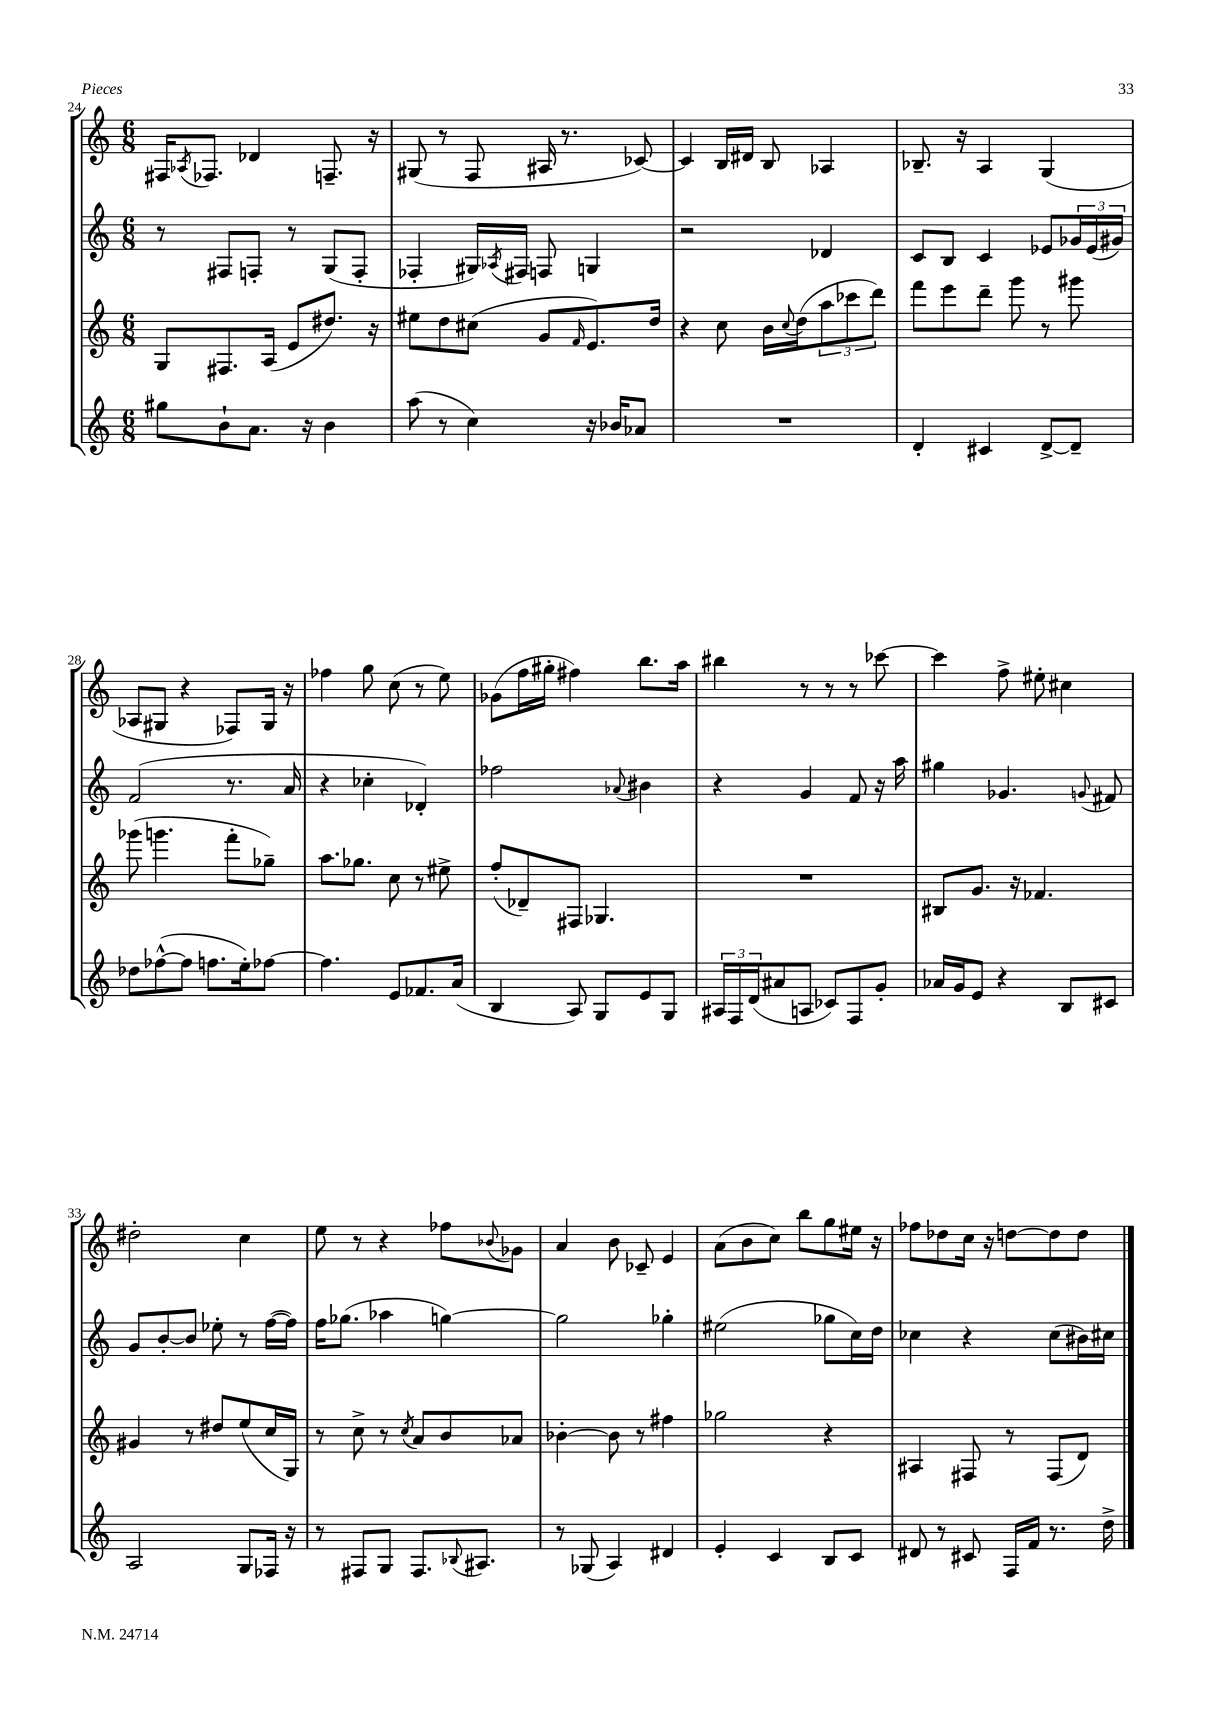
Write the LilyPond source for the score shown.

<<
\new StaffGroup <<
\new Staff = "s0" {
    \clef treble \key c \major \numericTimeSignature \time 6/8
    fis16 \acciaccatura { aes8 } fes8. des'4 f8.-- r16 |
    gis8( r8 f8 ais16 r8. ces'8~) |
    ces'4 b16 dis'16 b8 aes4 |
    bes8.-- r16 a4 g4( |
    aes8 gis8 r4 fes8) gis16 r16 |
    fes''4 g''8 c''8( r8 e''8) |
    ges'8( f''16 gis''16-. fis''4) b''8. a''16 |
    bis''4 r8 r8 r8 ces'''8~ |
    ces'''4 f''8-> eis''8-. cis''4 |
    dis''2-. c''4 |
    e''8 r8 r4 fes''8 \appoggiatura { bes'8 } ges'8 |
    a'4 b'8 ces'8-- e'4 |
    a'8( b'8 c''8) b''8 g''8 eis''16 r16 |
    fes''8 des''8 c''16 r16 d''8~ d''8 d''8 \bar "|." |
}
\new Staff = "s1" {
    \clef treble \key c \major \numericTimeSignature \time 6/8
    r8 fis8 f8-. r8 g8( f8-. |
    fes4-. gis16) \acciaccatura { aes8 } fis16 f8 g4 |
    r2 des'4 |
    c'8 b8 c'4 ees'8 \tuplet 3/2 { ges'16 ees'16( gis'16) } |
    f'2( r8. a'16 |
    r4 ces''4-. des'4-.) |
    fes''2 \appoggiatura { aes'8 } bis'4 |
    r4 g'4 f'8 r16 a''16 |
    gis''4 ges'4. \appoggiatura { g'8 } fis'8 |
    g'8 b'8~-. b'8 ees''8-. r8 f''16~( f''16) |
    f''16 ges''8.( aes''4 g''4~) |
    g''2 ges''4-. |
    eis''2( ges''8 c''16) d''16 |
    ces''4 r4 ces''8( bis'16) cis''16 \bar "|." |
}
\new Staff = "s2" {
    \clef treble \key c \major \numericTimeSignature \time 6/8
    g8 fis8. a16( e'8 dis''8.) r16 |
    eis''8 d''8 cis''8( g'8 \grace { f'16 } e'8.) d''16 |
    r4 c''8 b'16 \appoggiatura { c''8 } d''16( \tuplet 3/2 { a''8 ces'''8 d'''8) } |
    f'''8 e'''8 d'''8-- g'''8 r8 gis'''8 |
    ges'''8( g'''4. f'''8-. ges''8--) |
    a''8. ges''8. c''8 r8 eis''8-> |
    f''8-.( des'8--) fis8 ges4. |
    R2. |
    bis8 g'8. r16 fes'4. |
    gis'4 r8 dis''8 e''8( c''16 g16) |
    r8 c''8-> r8 \acciaccatura { c''8 } a'8 b'8 aes'8 |
    bes'4~-. bes'8 r8 fis''4 |
    ges''2 r4 |
    ais4 fis8 r8 fis8( d'8) \bar "|." |
}
\new Staff = "s3" {
    \clef treble \key c \major \numericTimeSignature \time 6/8
    gis''8 b'8-! a'8. r16 b'4 |
    a''8( r8 c''4) r16 bes'16 aes'8 |
    R2. |
    d'4-. cis'4 d'8~-> d'8-- |
    des''8 fes''8~-^( fes''8 f''8. e''16-.) fes''8~ |
    fes''4. e'8 fes'8. a'16( |
    b4 a8) g8 e'8 g8 |
    \tuplet 3/2 { ais16 f16 d'16( } ais'8 a8 ces'8) f8 g'8-. |
    aes'16 g'16 e'8 r4 b8 cis'8 |
    a2 g8 fes16 r16 |
    r8 fis8 g8 fis8. \appoggiatura { bes8 } ais8. |
    r8 ges8( a4) dis'4 |
    e'4-. c'4 b8 c'8 |
    dis'8 r8 cis'8 f16 f'16 r8. d''16-> \bar "|." |
}
>>
>>
\layout { \context { \Score currentBarNumber = #24 } }
